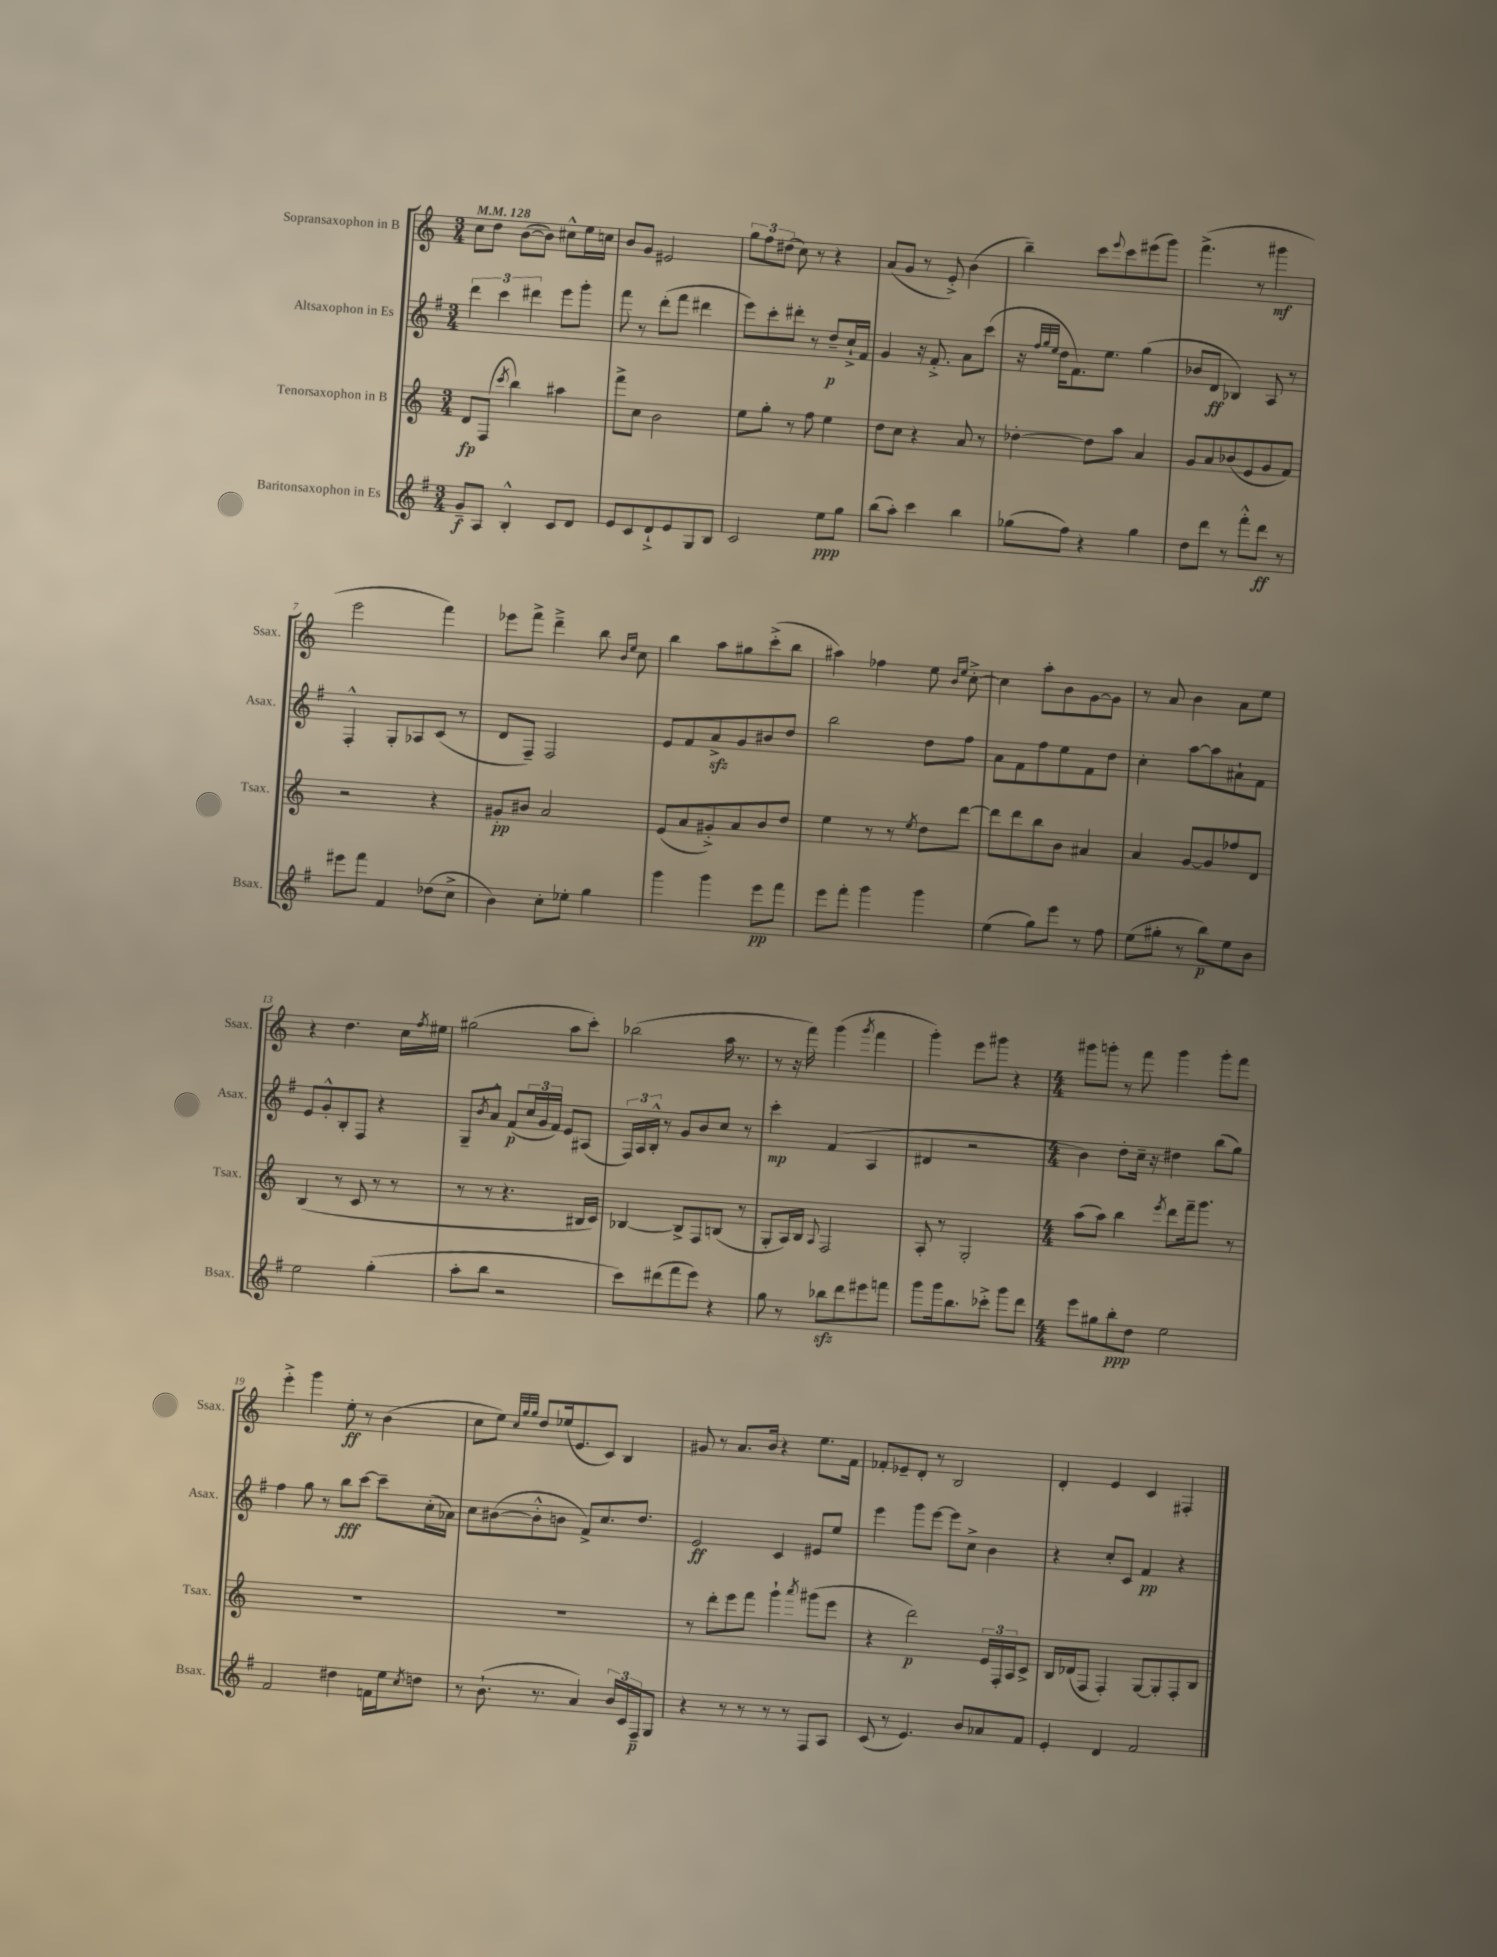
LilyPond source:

<<
\new StaffGroup <<
\new Staff = "s0" \with { instrumentName = "Sopransaxophon in B" shortInstrumentName = "Ssax." } {
    \clef treble \key c \major \numericTimeSignature \time 3/4 \tempo 4 = 128
    c''8 d''8 b'8~( b'8) cis''8-^ e''16 c''16 |
    b'8 g'8 eis'2 |
    \tuplet 3/2 { g''8 f''8 dis''8( } c''8) r8 r4 |
    a'8( g'8 r8 e'8-.->) b'4( |
    b''4--) c'''8 \appoggiatura { e'''8 } c'''8 eis'''8( g'''8) |
    f'''4.->( r8 gis'''4\mf |
    e'''2 f'''4) |
    ees'''8 f'''8-> d'''4---> b''8 \grace { b'16 e''16 } c''8 |
    b''4 a''8 gis''8 c'''8-.->( b''8 |
    ais''4) fes''4 e''8 \grace { b'16 e''16 } c''8~-.-> |
    c''4 a''8-. b'8 g'8~ g'8 |
    r8 a'8 b'4 a'8 e''8 |
    r4 d''4. c''16 \acciaccatura { f''8 } eis''16 |
    gis''2( a''8 c'''8-.) |
    bes''2( a''16 r8. |
    r8 r16 f'''16) g'''4( \acciaccatura { g'''8 } f'''4 |
    g'''4-.) e'''8 gis'''8 r4 |
    \numericTimeSignature \time 4/4 gis'''8 g'''8-. r8 f'''8 g'''4 g'''8-. f'''8 |
    e'''4-.-> g'''4 e''8-.\ff r8 b'4( |
    c''8 e''8) \grace { c''32 g''32 g''32 } d''8 ees''16( e'8. c'8) b4 |
    gis'8 r8 a'8. b'16 r4 e''8. f'16 |
    fes'8-. ees'8-- d'8-. r8 b2 |
    d'4-. e'4 c'4 fis4-. \bar "|." |
}
\new Staff = "s1" \with { instrumentName = "Altsaxophon in Es" shortInstrumentName = "Asax." } {
    \clef treble \key g \major \numericTimeSignature \time 3/4
    \tuplet 3/2 { d'''4 c'''4 dis'''4 } e'''8 g'''8-. |
    fis'''8 r8 d'''8-.( fis'''8 dis'''4 |
    e'''8) c'''8-. dis'''8-. r8 d''8--\p c''16-!-> fis'16 |
    g'4 r16 fis'8.-.-> a'8 c'''8( |
    r16 \grace { fis''32 g''32 e''32 } d''16 fis'8.) e''8. g''4( |
    bes'8 d'8\ff bes4) a8 r8 |
    fis4-.-^ g8-. aes8 c'8( r8 |
    d'8 fis8--) fis2 |
    e'8 fis'8 a'8->\sfz g'8 bis'8 d''8 |
    b''2 d''8 fis''8 |
    a'8 fis'8 fis''8 e''8 fis'8 d''8 |
    c''4-. a''8~ a''8 ais'8-! fis'8 |
    e'8 g'8-.-^ b8-. fis8 r4 |
    g8-- \acciaccatura { b'8 } a'8-^ fis'8\p( \tuplet 3/2 { c''16 g'16 fis'16) } e'8 ais8( |
    \tuplet 3/2 { fis16) a16 b16-.-^ } r8 g'8 b'8 c''8 r8 |
    c'''4-.\mp fis'4( a4 |
    dis'4 r2 |
    \numericTimeSignature \time 4/4 b'4) d''8-. c''16-- r16 dis''4 b''8( g''8) |
    fis''4 g''8 r8 b''8\fff c'''8~ c'''8-- c''16-.( aes'16) |
    c''8 bis'8~( bis'8-.-^ b'8 fis'8->) c''8. d''8. |
    e'2\ff c'4 eis'8 e''8 |
    e'''4 g'''8 e'''8~ e'''8 c''8-> b'4 |
    r4 c''8-. c'8 fis'4\pp r4 \bar "|." |
}
\new Staff = "s2" \with { instrumentName = "Tenorsaxophon in B" shortInstrumentName = "Tsax." } {
    \clef treble \key c \major \numericTimeSignature \time 3/4
    d'8\fp f8( \acciaccatura { c'''8 } b''4) ais''4 |
    f'''8-> c''8 b'2 |
    e''8 g''8-. r8 f''8 e''4 |
    d''8 c''8 r4 a'8 r8 |
    des''4~-. des''8 a''8 a'4 |
    g'8 a'8 bes'8( e'8 g'8 f'8) |
    r2 r4 |
    gis'8-.\pp bis'8 a'2 |
    e'8( a'8 gis'8-.->) a'8 b'8 d''8 |
    e''4 r8 r8 \acciaccatura { e''8 } d''8 d'''8~ |
    d'''8 d'''8 b''8 b'8 ais'4 |
    a'4 g'8~ g'8 fes''8 d'8 |
    b4( r8 c'8 r8 r8 |
    r8 r8 r4. bis16 c'16) |
    bes4~ bes8-> f8 b8( r8 |
    g8-. a16) b16 \appoggiatura { a8 } f2 |
    a8-. r8 g2-. |
    \numericTimeSignature \time 4/4 a''8( a''8) b''4 \acciaccatura { e'''8 } d'''8 f'''16-- g'''8. r8 |
    R1 |
    R1 |
    r8 d'''8-. e'''8 f'''8 g'''4-! \acciaccatura { a'''8 } gis'''8( e'''8 |
    r4 d'''2\p) \tuplet 3/2 { e'16 f16-. a16 } c'8-> |
    b16 des'16( f8 f4-.) g8~ g8-. f8-. b8 \bar "|." |
}
\new Staff = "s3" \with { instrumentName = "Baritonsaxophon in Es" shortInstrumentName = "Bsax." } {
    \clef treble \key g \major \numericTimeSignature \time 3/4
    g'8--\f a8 b4-.-^ c'8 d'8 |
    e'8 c'8 d'8-!-> e'8 g8 b8 |
    c'2 e''8\ppp g''8 |
    b''8( a''8-.) c'''4 b''4 |
    ges''8( fis''8) r4 ges''4 |
    d''8 d'''8 r8 fis'''8-.-^ d'''8\ff r8 |
    eis'''8 fis'''8 fis'4 des''8( c''8-> |
    b'4) c''8-. ees''8-. g''4 |
    g'''4 g'''4 e'''8\pp fis'''8 |
    e'''8 fis'''8-. g'''4 g'''4 |
    e''4( g''8) e'''8 r8 fis''8 |
    e''8( gis''8-. r8 b''8\p) e''8 b'8 |
    e''2 g''4-.( |
    a''8-. b''8 r2 |
    c'''8) dis'''8( fis'''8 e'''8) r4 |
    g''8 r8 bes''8\sfz d'''8 eis'''8 f'''8 |
    g'''8 g'''16 b''8. ces'''8-.-> g'''8 d'''8 |
    \numericTimeSignature \time 4/4 e'''8 gis''8 b''8-.\ppp d''8 e''2 |
    fis'2 dis''4 f'16 e''16 \acciaccatura { c''8 } d''8 |
    r8 b'8.-!( r8. a'4) \tuplet 3/2 { b'16 c'16 fis16--\p } g8 |
    r4 r8 r8 r8 r8 fis8 a8 |
    c'8( r8 e'4.) b'8 aes'8 fis'8 |
    e'4-. d'4 fis'2 \bar "|." |
}
>>
>>
